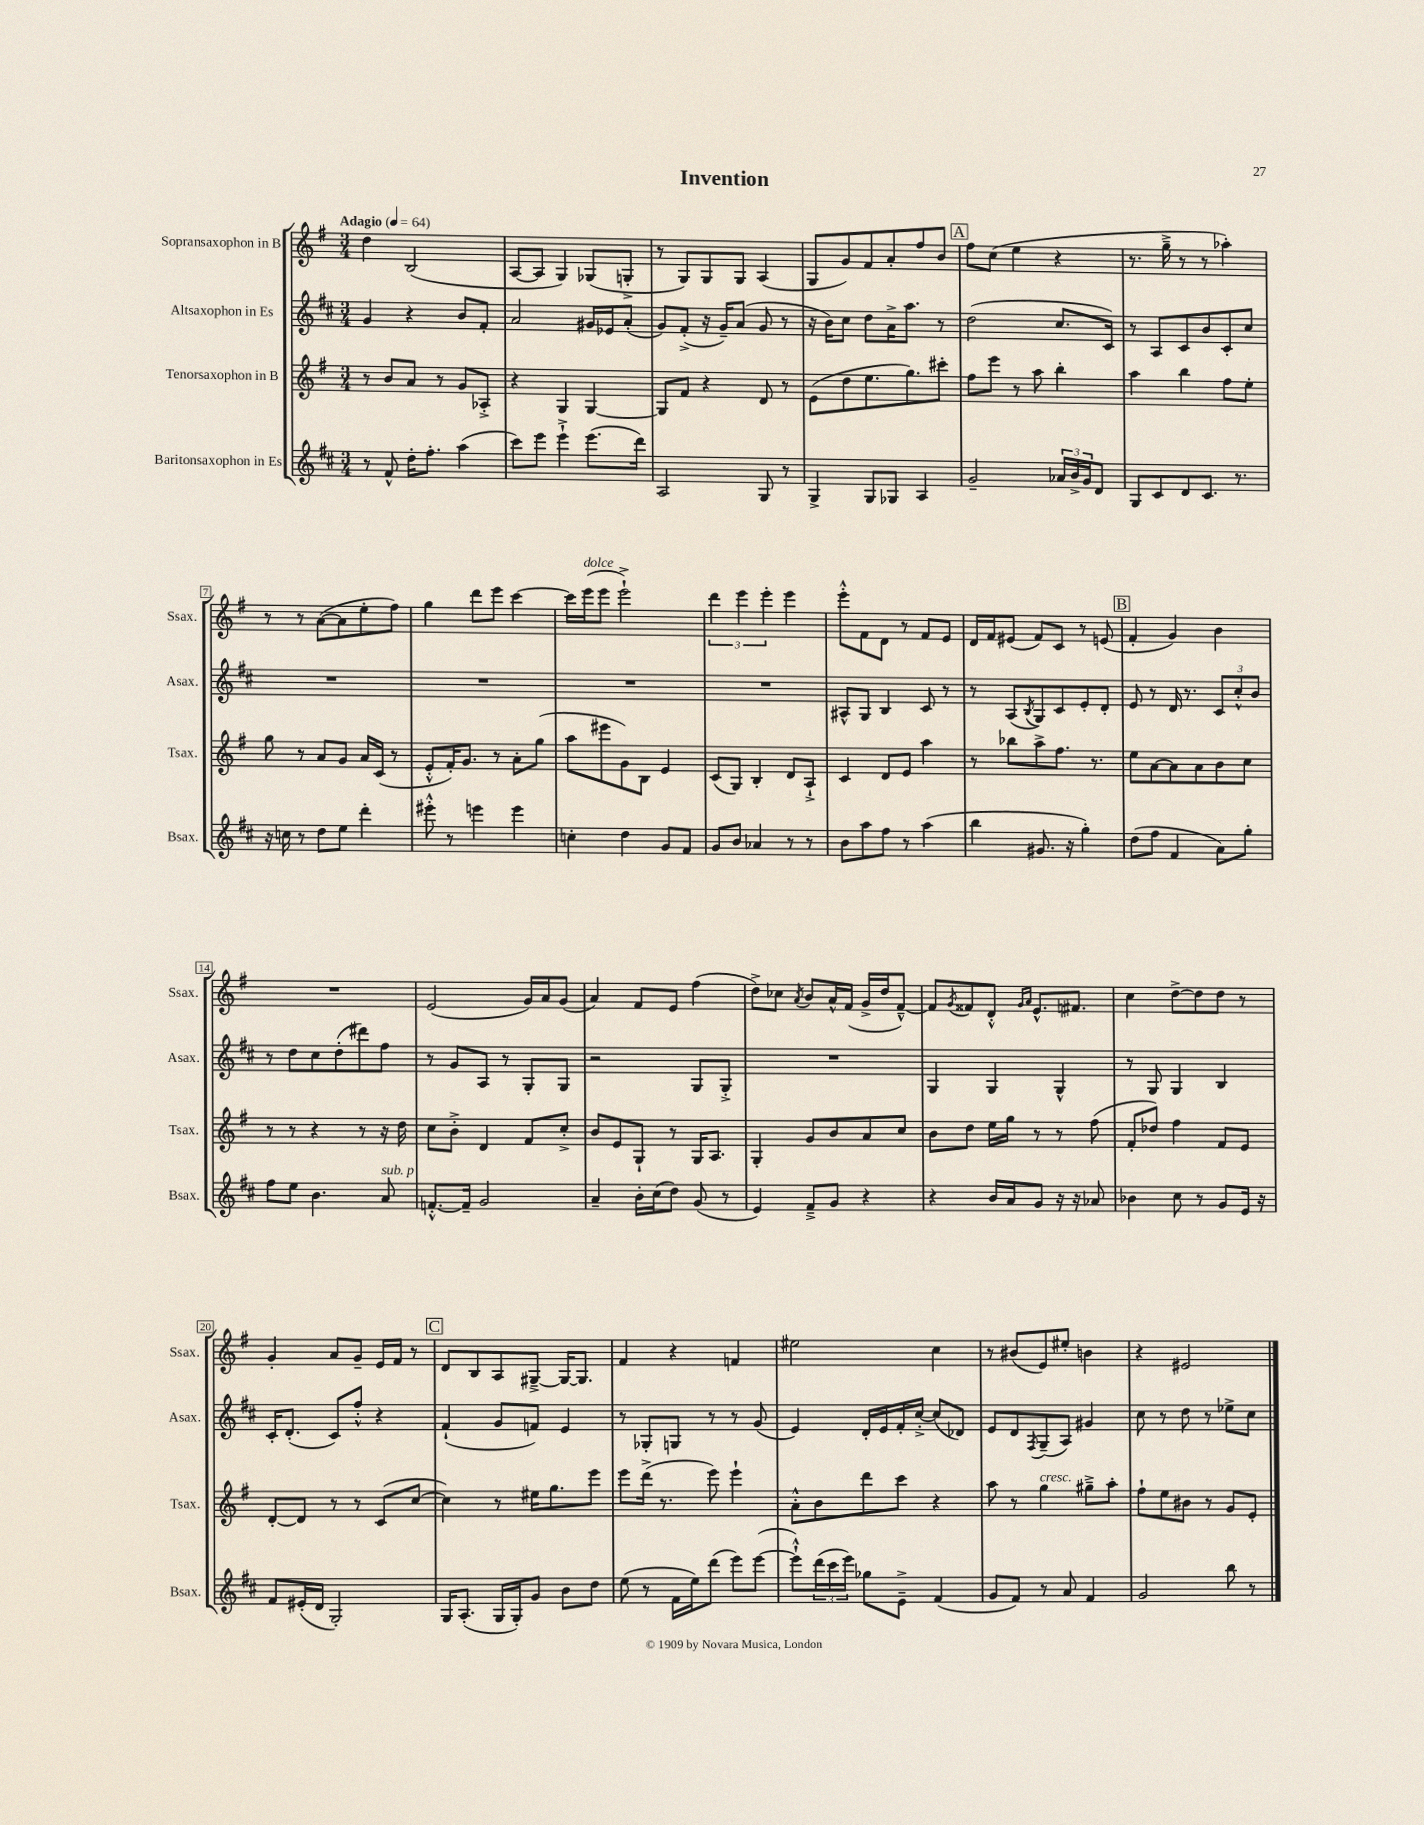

**kern	**kern	**kern	**kern
*staff4	*staff3	*staff2	*staff1
*clefG2	*clefG2	*clefG2	*clefG2
*k[f#c#]	*k[f#]	*k[f#c#]	*k[f#]
*M3/4	*M3/4	*M3/4	*M3/4
*MM64	*MM64	*MM64	*MM64
8r	8r	4g	4dd
8f#^^	8b	.	.
16dd'	8a	4r	(2B
8.ff#'	.	.	.
.	8r	.	.
(4aa	8g	8b	.
.	8A-'^	8f#'	.
=	=	=	=
8ccc#)	4r	2a	[8A
8eee	.	.	8A]
4eee`^	4G	.	4G)
(8.eee	[4G	16g#	(8G-
.	.	16e-	.
.	.	(8a'	8G'^
16ddd)	.	.	.
=	=	=	=
2A	8G]	8g)	8r
.	8f#	(8f#'^	8G)
.	4r	16r	8G
.	.	16g~)	.
.	.	(8a	8G
8G	8d	8g	(4A
8r	8r	8r	.
=	=	=	=
4G^	(8e	16r	8G
.	.	16b)	.
.	8dd	8cc#	8g)
8G	8.ee	8dd	8f#
8G-	.	16a^	8a'
.	8.gg)	8.aa	.
4A	.	.	8ff#
.	8ccc#'	8r	8b
=	=	=	=
2g~	8ff#	(2dd	8ff#
.	8eee	.	(8cc
.	8r	.	4ee
.	8aa	.	.
24a-	4bb'	8.cc#	4r
24b^	.	.	.
24g	.	.	.
8d	.	.	.
.	.	16c#)	.
=	=	=	=
8G	4aa	8r	8.r
8c#	.	8A	.
.	.	.	16gg~^
8d	4bb	8c#	8r
8.c#	.	8b	8r
.	8ff#	8c#'	4aa-')
8.r	.	.	.
.	8ee'	8cc#	.
=	=	=	=
16r	8gg	2.r	8r
16cc	.	.	.
8r	8r	.	8r
8dd	8a	.	([8a
8ee	8g	.	8a]
4ddd'	16a	.	8ee'
.	(16c	.	.
.	8r	.	8ff#)
=	=	=	=
8eee#'^^	8e'^^	2.r	4gg
8r	16f#')	.	.
.	8.g	.	.
4eee	.	.	8ddd
.	8r	.	8eee
4eee	8a'	.	[4ccc
.	(8gg	.	.
=	=	=	=
4cc'	8aa	2.r	16ccc]
.	.	.	(16eee
.	8eee#	.	8eee
4dd	8g)	.	2eee`^)
.	8B	.	.
8g	4e	.	.
8f#	.	.	.
=	=	=	=
8g	(8c	2.r	6ddd
8b	8G)	.	.
.	.	.	6eee
4a-	4B'	.	.
.	.	.	6eee'
8r	8d	.	4eee
8r	8A`^	.	.
=	=	=	=
8b	4c	8A#^^	8eee'^^
8aa	.	8G	8f#
8ff#	8d	4B	8d
8r	8e	.	8r
(4aa	4aa	8c#	8f#
.	.	8r	8e
=	=	=	=
4bb	8r	8r	16d
.	.	.	16f#
.	8bb-	(8A	(8e#
.	.	8qB	.
8.g#	8aa^	8G)	8f#)
.	8.ff#	8c#	8c
16r	.	.	.
4gg')	.	8e'	8r
.	8.r	.	.
.	.	8d'	(8e
=	=	=	=
(8dd	8ee	8e	4f#'
8ff#	[8a	8r	.
4f#	8a]	16d	4g)
.	.	8.r	.
.	8a	.	.
8a)	8b	12c#	4b
.	.	12cc#'^^	.
8gg'	8cc	.	.
.	.	12b	.
=	=	=	=
8ff#	8r	8r	2.r
8ee	8r	8dd	.
4.b	4r	8cc#	.
.	.	(8dd'	.
.	8r	8ddd#)	.
8a	16r	8ff#	.
.	16dd	.	.
=	=	=	=
[8.f'^^	8cc	8r	(2e
.	8b'^	8g	.
16f~]	.	.	.
2g	4d	8A	.
.	.	8r	.
.	8f#	8G'	16g)
.	.	.	16a
.	8cc'^	8G	(8g
=	=	=	=
4a~	8b	2r	4a)
.	8e	.	.
16b'	8G`	.	8f#
(16cc#	.	.	.
8dd)	8r	.	8e
(8g	16G	8G	(4ff#
.	8.A	.	.
8r	.	8G'^	.
=	=	=	=
4e)	4G'	2.r	8dd^)
.	.	.	8cc-
.	.	.	8qa
8f#~^	8g	.	8b
8g	8b	.	16a^^
.	.	.	(16f#
4r	8a	.	16g^
.	.	.	16dd
.	8cc	.	[8f#~^^)
=	=	=	=
4r	8b	4G	8f#]
.	.	.	8qg
.	8dd	.	8f##
16b	16ee	4G	8d'^^
16a	16gg	.	.
.	.	.	16qqg
.	.	.	16qqa
8g	8r	.	8.e^^
16r	8r	4G^^	.
16r	.	.	8.f#
8a-	(8ff#	.	.
=	=	=	=
4b-	8f#'	8r	4cc
.	8dd-)	8G	.
8cc#	4ff#	4G	[8dd^
8r	.	.	8dd]
8g	8f#	4B	8dd
16e	8e	.	8r
16r	.	.	.
=	=	=	=
8f#	[8d'	16c#'	4g'
.	.	(8.d'	.
(16e#'	8d]	.	.
16d	.	.	.
2G')	8r	8c#)	8a
.	8r	8ff#'^^	8g~
.	(8c	4r	16e
.	.	.	16f#
.	[8cc	.	8r
=	=	=	=
16G	4cc])	(4f#`	8d
(8.A'	.	.	.
.	.	.	8B
16G	8r	8g	8A
16G')	.	.	.
8g	16ee#	8f)	[8G#~^
.	8.gg	.	.
8b	.	4e	16G#_
.	.	.	8.G#]
8dd	8eee	.	.
=	=	=	=
(8ee	8eee	8r	4f#
8r	(16ddd^	8G-'	.
.	8.r	.	.
16f#	.	8G	4r
16ee)	.	.	.
(8ddd	8eee)	8r	.
8eee)	4eee`	8r	4f
([8eee	.	(8g	.
=	=	=	=
8eee`^^])	8a'^^	4e)	2ee#
(24ddd	8b	.	.
24ccc#	.	.	.
24eee)	.	.	.
8gg-	8ddd	16d'	.
.	.	16e	.
8e~^	8ccc	16f#'	.
.	.	[16cc#'^	.
(4f#	4r	(8cc#]	4cc
.	.	8d-)	.
=	=	=	=
8g	8aa	8e	8r
8f#)	8r	8d	(8b#
.	.	8qF#	.
8r	4gg	(8G~	8e)
8a	.	8A)	8ee#'
4f#	8gg#~^	4g#	4b
.	8aa'	.	.
=	=	=	=
2g	8ff#`	8cc#	4r
.	8ee	8r	.
.	8b#	8dd	2e#
.	8r	8r	.
8bb	8g	8ee-^	.
8r	8e'	8cc#	.
==	==	==	==
*-	*-	*-	*-
